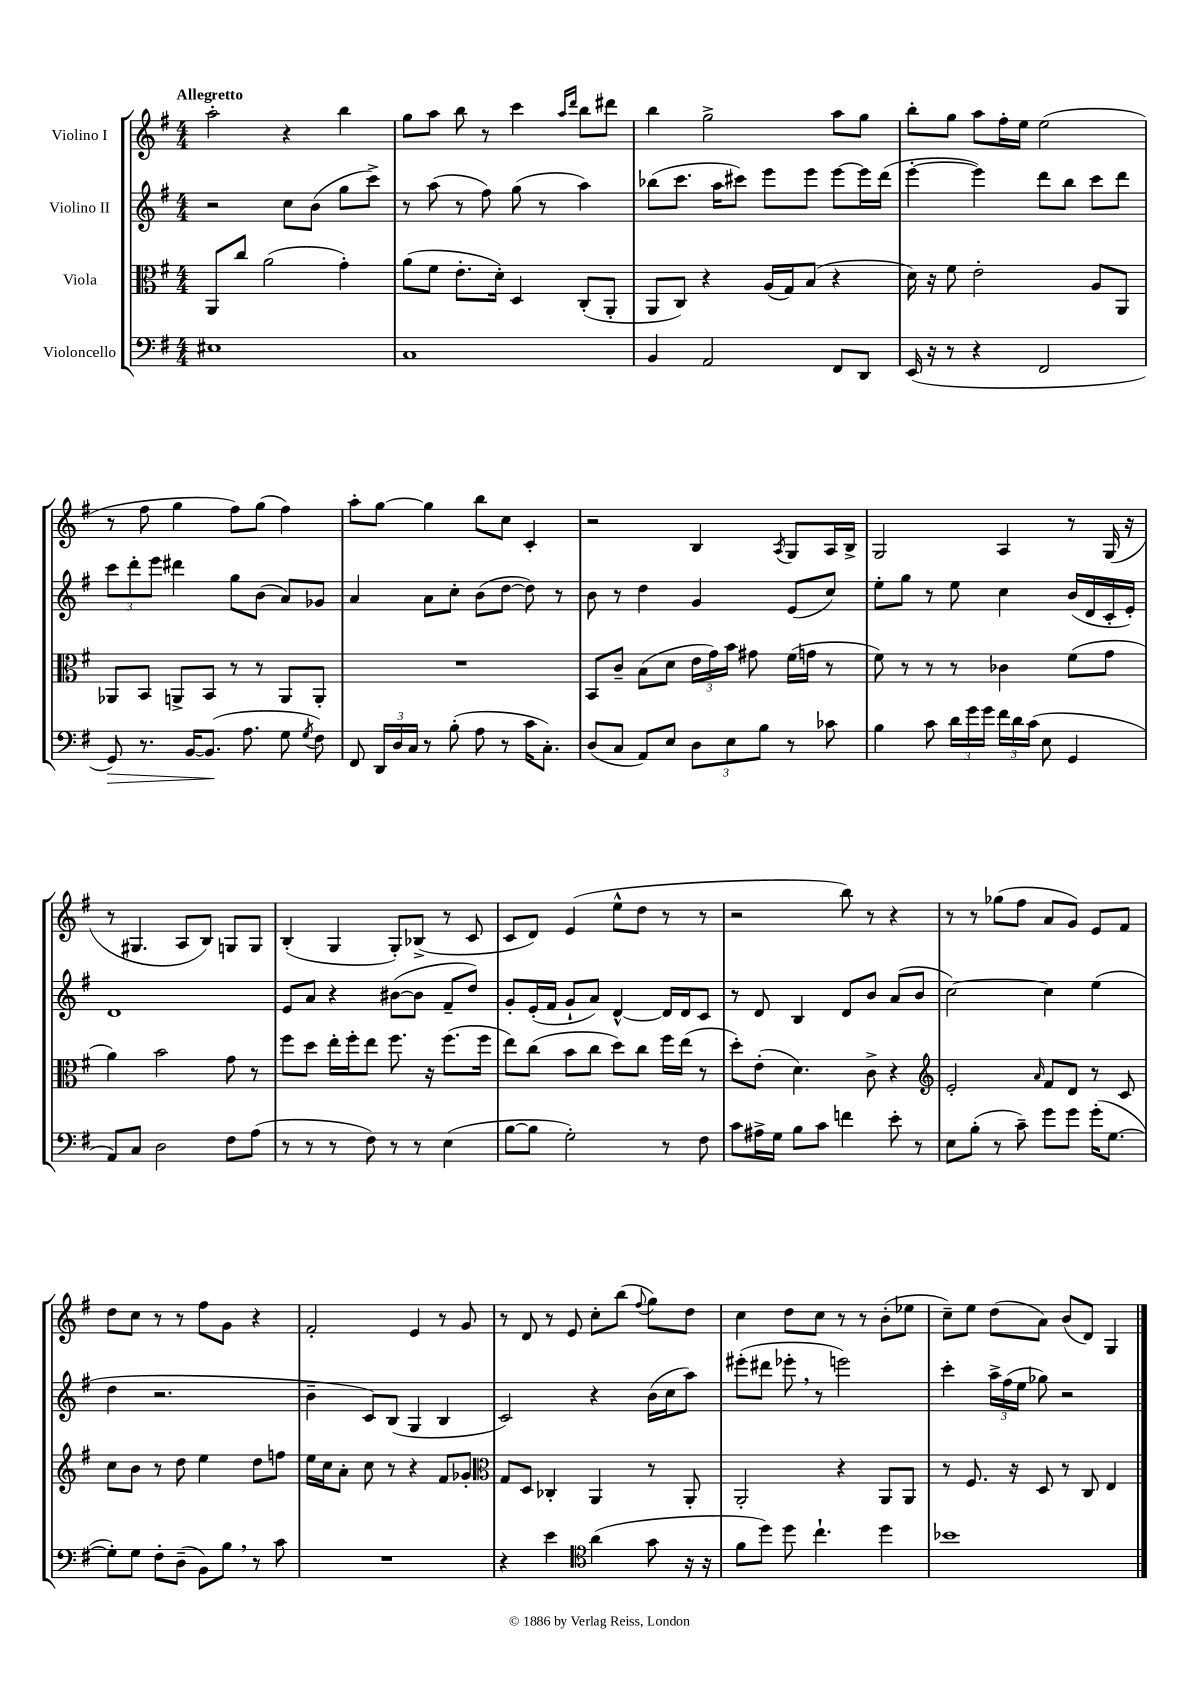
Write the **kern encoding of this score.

**kern	**kern	**kern	**kern
*staff4	*staff3	*staff2	*staff1
*clefF4	*clefC3	*clefG2	*clefG2
*k[f#]	*k[f#]	*k[f#]	*k[f#]
*M4/4	*M4/4	*M4/4	*M4/4
1E#	8AA/L	2r	2aa'\
.	8cc/J	.	.
.	(2a\	.	.
.	.	8cc\L	4r
.	.	(8b\J	.
.	4g'\)	8gg\L	4bb\
.	.	8ccc^\J)	.
=	=	=	=
1C	(8a\L	8r	8gg\L
.	8f#\J	(8aa\	8aa\J
.	8.e'\L	8r	8bb\
.	.	8ff#\)	8r
.	16d'\Jk)	.	.
.	4D/	(8gg\	4ccc\
.	.	8r	.
.	.	.	16qqaa/LL
.	.	.	16qqddd/JJ
.	(8C'/L	4aa\)	8bb\L
.	8AA'/J	.	8ddd#\J
=	=	=	=
4BB/	8AA/L	(8bb-\L	4bb\
.	8C/J)	8.ccc\J	.
2AA/	4r	.	2gg^\
.	.	16aa\LK	.
.	.	8ccc#\J)	.
.	(16A/LL	8eee\L	.
.	16G/J)	.	.
.	(8B/J	8eee\J	.
8FF#/L	4r	[8eee\L	8aa\L
8DD/J	.	16eee\]L	8gg\J
.	.	(16ddd\JJ	.
=	=	=	=
(16EE/	16d\)	[4eee'\	8bb'\L
16r	16r	.	.
8r	8f#\	.	8gg\J
4r	2e'\	4eee\])	8aa\L
.	.	.	16ff#'\L
.	.	.	16ee\JJ
2FF#/	.	8ddd\L	(2ee\
.	.	8bb\J	.
.	8A/L	8ccc\L	.
.	8AA/J	8ddd\J	.
=	=	=	=
8GG/)	8AA-/L	12ccc\L	8r
.	.	12ddd'\	.
8.r	8BB/J	.	8ff#\
.	.	12eee\J	.
.	8AA^/L	4ddd#\	4gg\
[16BB/LK	.	.	.
(8.BB/]J	8BB/J	.	.
.	8r	8gg\L	8ff#\L)
8.A\	.	.	.
.	8r	(8b\J	(8gg\J
8G\	8AA/L	8a/L)	4ff#\)
8qG/	.	.	.
8F#\)	8AA'/J	8g-/J	.
=	=	=	=
8FF#/	1r	4a/	8aa'\L
24DD/LL	.	.	[8gg\J
24D/	.	.	.
24C/JJ	.	.	.
8r	.	8a\L	4gg\]
(8B'\	.	8cc'\J	.
8A\	.	(8b\L	8bb\L
8r	.	[8dd\J	8cc\J
16c\LK	.	8dd\])	4c'/
8.C'\J)	.	.	.
.	.	8r	.
=	=	=	=
(8D/L	8BB/L	8b\	2r
8C/J	8c~/J	8r	.
8AA/L)	(8B\L	4dd\	.
8E/J	8d\J	.	.
12D\L	24e\LL	4g/	4B/
.	24g\)	.	.
12E\	24b\JJ	.	.
.	8g#\	.	.
12B\J	.	.	.
.	.	.	8qA/
8r	(16f#\LL	(8e/L	8G/L
.	16g\JJ	.	.
8c-\	8r	8cc/J)	16A/L
.	.	.	16B^/JJ
=	=	=	=
4B\	8f#\)	8ee'\L	2G/
.	8r	8gg\J	.
8c\	8r	8r	.
24d\LL	8r	8ee\	.
24g\	.	.	.
24g\JJ	.	.	.
24f#\LL	4c-\	4cc\	4A/
24d\	.	.	.
(24c\JJ	.	.	.
8E\	.	.	.
4GG/	(8f#\L	(16b/LL	8r
.	.	16d/	.
.	8g\J	16c'/	(16G/
.	.	16e'/JJ)	16r
=	=	=	=
8AA/L)	4a\)	1d	8r
8C/J	.	.	4.G#/
2D\	2b\	.	.
.	.	.	8A/L
.	.	.	8B/J)
8F#\L	8g\	.	8G/L
(8A\J	8r	.	8G/J
=	=	=	=
8r	8ff#\L	8e/L	(4B'/
8r	8dd\J	8a/J	.
8r	16ee'\LL	4r	4G/
.	16ff#'\J	.	.
8F#\)	8ee\J	.	.
8r	8.ff#\	([8b#\L	8G'/L)
8r	.	8b#\]J	(8B-^/J
.	16r	.	.
(4E\	(8.ff#\L	8f#~/L	8r
.	.	8dd/J)	8c/
.	16ff#\Jk	.	.
=	=	=	=
[8B\L	8ee\L)	8g'/L	8c/L
8B\]J	(8cc\J	(16e'/L	8d/J)
.	.	16f#/JJ	.
2G'\)	8b\L	8g`/L	(4e/
.	8cc\J	8a/J)	.
.	8dd\L)	[4d^^/	8ee^^\L
.	8cc\J	.	8dd\J
8r	16ff#\LL	16d/]LL	8r
.	(16ee\JJ	16d/J	.
8F#\	8r	8c/J	8r
=	=	=	=
8c\L	8dd'\L)	8r	2r
16A#^\L	(8e'\J	8d/	.
16G\JJ	.	.	.
8B\L	4.d\)	4B/	.
8c\J	.	.	.
4f\	.	8d/L	8bb\)
.	8c^\	8b/J	8r
8e'\	4r	(8a/L	4r
8r	.	8b/J	.
=	=	=	=
*	*clefG2	*	*
8E\L	2e'/	[2cc\)	8r
(8B'\J	.	.	8r
8r	.	.	(8gg-\L
8c~\)	.	.	8ff#\J
.	16qqa/	.	.
8g\L	8f#/L	4cc\]	8a/L
8g\J	8d/J	.	8g/J)
(16g'\LK	8r	(4ee\	8e/L
[8.G\J	.	.	.
.	8c/	.	8f#/J
=	=	=	=
8G'\]L)	8cc\L	4dd\	8dd\L
8G\J	8b\J	.	8cc\J
8F#'\L	8r	2.r	8r
(8D~\J	8dd\	.	8r
8BB\L)	4ee\	.	8ff#\L
8B\J	.	.	8g\J
8r	8dd\L	.	4r
8c\	8ff\J	.	.
=	=	=	=
1r	16ee\LL	4b~\	2f#'/
.	16cc\J	.	.
.	8a'\J	.	.
.	8cc\	8c/L)	.
.	8r	(8B/J	.
.	4r	4G/	4e/
.	8f#/L	4B/	8r
.	8g-'/J	.	8g/
=	=	=	=
*	*clefC3	*	*
4r	8G/L	2c/)	8r
.	8D/J	.	8d/
4e\	4C-'/	.	8r
.	.	.	8e/
*clefC4	*	*	*
(4a\	4AA/	4r	8cc'\L
.	.	.	(8bb\J
.	.	.	8qqff#/
8g\	8r	(16b\LL	8gg\L)
.	.	16cc\J	.
16r	8AA'/	8aa\J)	8dd\J
16r	.	.	.
=	=	=	=
8f#\L	2AA'/	(8eee#'\L	4cc\
8dd\J)	.	8ddd#\J	.
8dd\	.	8eee-'\	8dd\L
4.cc`\	.	8r	8cc\J
.	4r	2eee\)	8r
.	.	.	8r
4dd\	8AA/L	.	(8b'\L
.	8AA/J	.	8ee-\J
=	=	=	=
1b-	8r	4ccc'\	8cc~\L)
.	8.F#/	.	8ee\J
.	.	24aa^\LL	(8dd\L
.	.	(24ff#\	.
.	16r	.	.
.	.	24ee\JJ	.
.	8D/	8gg-\)	8a\J)
.	8r	2r	(8b/L
.	8C/	.	8d/J)
.	4E/	.	4G/
==	==	==	==
*-	*-	*-	*-
